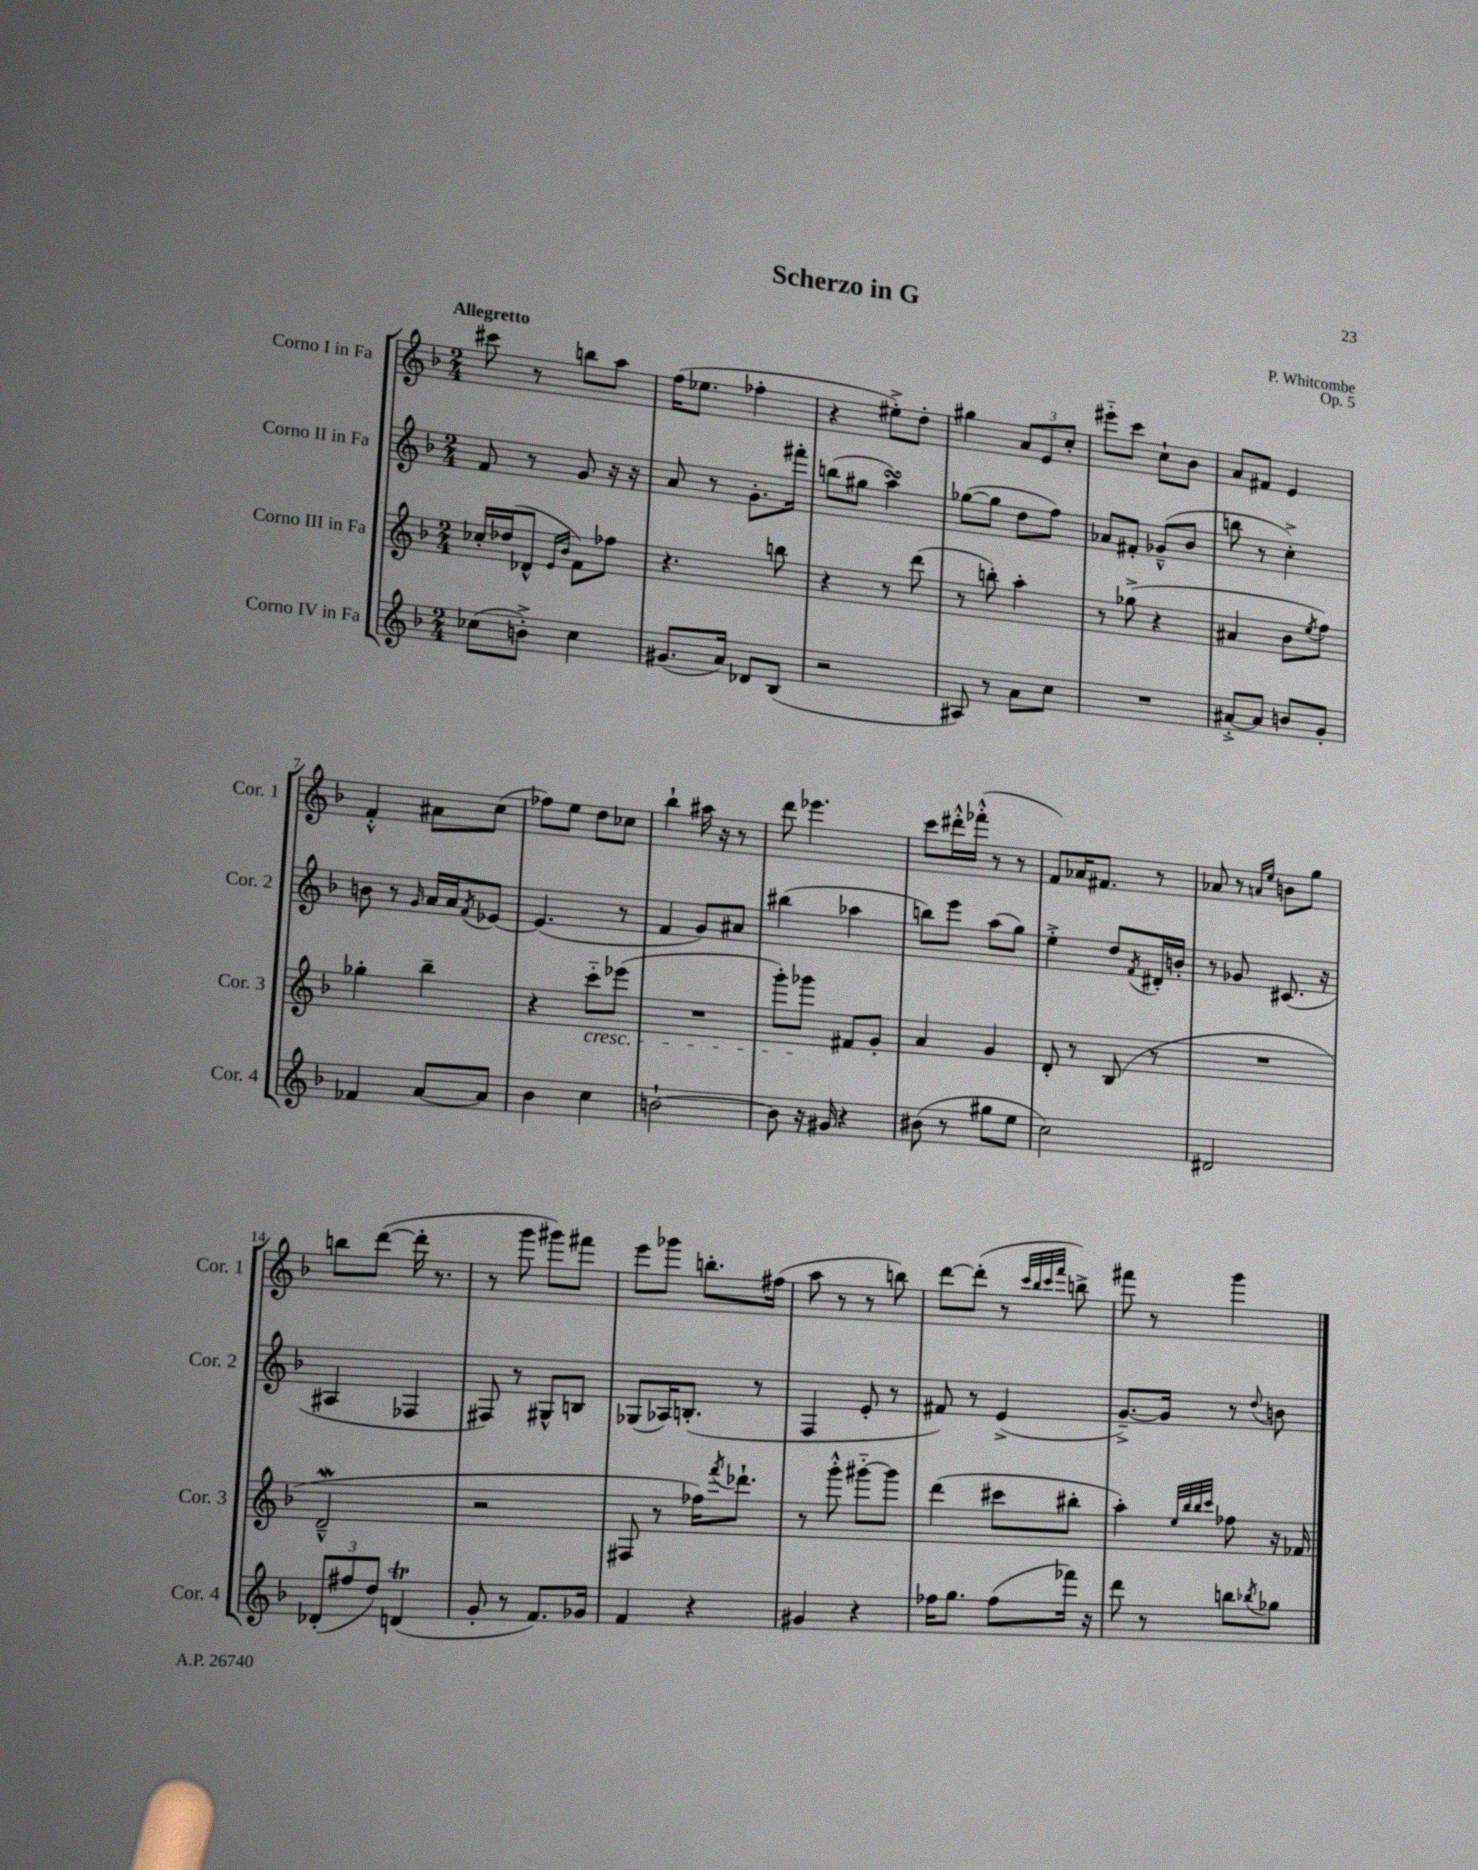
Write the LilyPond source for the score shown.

\header { title = "Scherzo in G" composer = "P. Whitcombe" opus = "Op. 5" }
<<
\new StaffGroup <<
\new Staff = "s0" \with { instrumentName = "Corno I in Fa" shortInstrumentName = "Cor. 1" } {
    \clef treble \key f \major \numericTimeSignature \time 2/4 \tempo "Allegretto"
    cis'''8 r8 b''8 a''8 |
    f''16( ees''8. fes''4-. |
    r4 eis''8-.->) d''8-. |
    gis''4 \tuplet 3/2 { a'8 e'8 c''8-. } |
    eis'''8-_ c'''8 c''8-! bes'8 |
    a'8 fis'8 e'4 |
    f'4-.-^ ais'8 c''8( |
    fes''8) e''8 d''8 ces''8 |
    bes''4-! ais''16 r16 r8 |
    d'''8 ees'''4. |
    c'''8 dis'''16-.-^ fes'''16-.-^( r8 r8 |
    f'8) aes'16 fis'8. r8 |
    aes'8 r8 \grace { a'16 e''16 } b'8 g''8 |
    b''8 d'''8~( d'''16-. r8. |
    r8 g'''8 gis'''8) fis'''8 |
    e'''8 ges'''8 b''8.-. fis''16( |
    a''8 r8 r8 b''8) |
    d'''8~ d'''8-.( r8 \grace { c'''32 bes''32 c'''32 f'''32 } b''8->) |
    fis'''8 r8 g'''4 \bar "|." |
}
\new Staff = "s1" \with { instrumentName = "Corno II in Fa" shortInstrumentName = "Cor. 2" } {
    \clef treble \key f \major \numericTimeSignature \time 2/4
    f'8 r8 g'8 r16 r16 |
    a'8 r8 g'8.-. fis'''16-. |
    b''8( gis''8 a''4\turn) |
    ges''8~( ges''8 d''8 f''8) |
    aes'8 fis'8-. ges'8---^( bes'8 |
    b''8 r8 c''4-.->) |
    b'8 r8 \grace { g'16 } a'16 a'16 \acciaccatura { f'8 } ees'8~ |
    ees'4.( r8 |
    f'4 g'8) ais'8 |
    bis''4( aes''4 |
    b''8) e'''8 a''8( g''8) |
    e''4-.-> d''8 \acciaccatura { f'8 } dis'16-. b'16-. |
    r8 ges'8 cis'8.( r16 |
    ais4 fes4 |
    fis8) r8 gis8-^ b8 |
    ges8( aes16) b8.-.( r8 |
    f4 e'8-. r8 |
    fis'8) r8 e'4->( |
    g'8.~--->) g'16 r8 \appoggiatura { d''8 } b'8 \bar "|." |
}
\new Staff = "s2" \with { instrumentName = "Corno III in Fa" shortInstrumentName = "Cor. 3" } {
    \clef treble \key f \major \numericTimeSignature \time 2/4
    ces''16-. des''16( des'8-^ \grace { e'16 bes'16 } f'8) fes''8 |
    r4. b''8 |
    r4 r8 d'''8( |
    r8 b''8-.) a''4-. |
    r8 ges''8->( r4 |
    ais'4 bes'8 \acciaccatura { e''8 } f''8) |
    ges''4-. bes''4-- |
    r4 c'''8-_\cresc ees'''8( |
    R2 |
    g'''8-.) ges'''8\! fis'8 g'8-. |
    a'4 g'4 |
    d'8-. r8 bes8( r8 |
    R2 |
    d'2---^\mordent |
    r2 |
    fis8 r8 fes''16) \acciaccatura { f'''8 } des'''8.-! |
    r8 g'''8-.-^ gis'''8~-_ gis'''8 |
    d'''4( cis'''8 bis''8-. |
    a''4-.) \grace { e''32 bes''32 bes''32 c'''32 } fes''8 r16 fes'16 \bar "|." |
}
\new Staff = "s3" \with { instrumentName = "Corno IV in Fa" shortInstrumentName = "Cor. 4" } {
    \clef treble \key f \major \numericTimeSignature \time 2/4
    ces''8( b'8-.->) ces''4 |
    gis'8.( a'16) des'8 bes8( |
    r2 |
    ais8) r8 a'8 c''8 |
    R2 |
    ais'8~-.-> ais'8 b'8 g'8-. |
    fes'4 a'8~ a'8 |
    bes'4 c''4 |
    b'2~-! |
    b'8 r16 gis'16 r4 |
    bis'8( r8 gis''8 e''8 |
    c''2) |
    dis'2 |
    \tuplet 3/2 { des'8-.( fis''8 d''8) } d'4\trill( |
    g'8-. r8 f'8.) ges'16 |
    f'4 r4 |
    gis'4 r4 |
    fes''16 g''8. fes''8( fes'''16) r16 |
    d'''8 r8 b''8 \acciaccatura { bes''8 } ges''8 \bar "|." |
}
>>
>>
